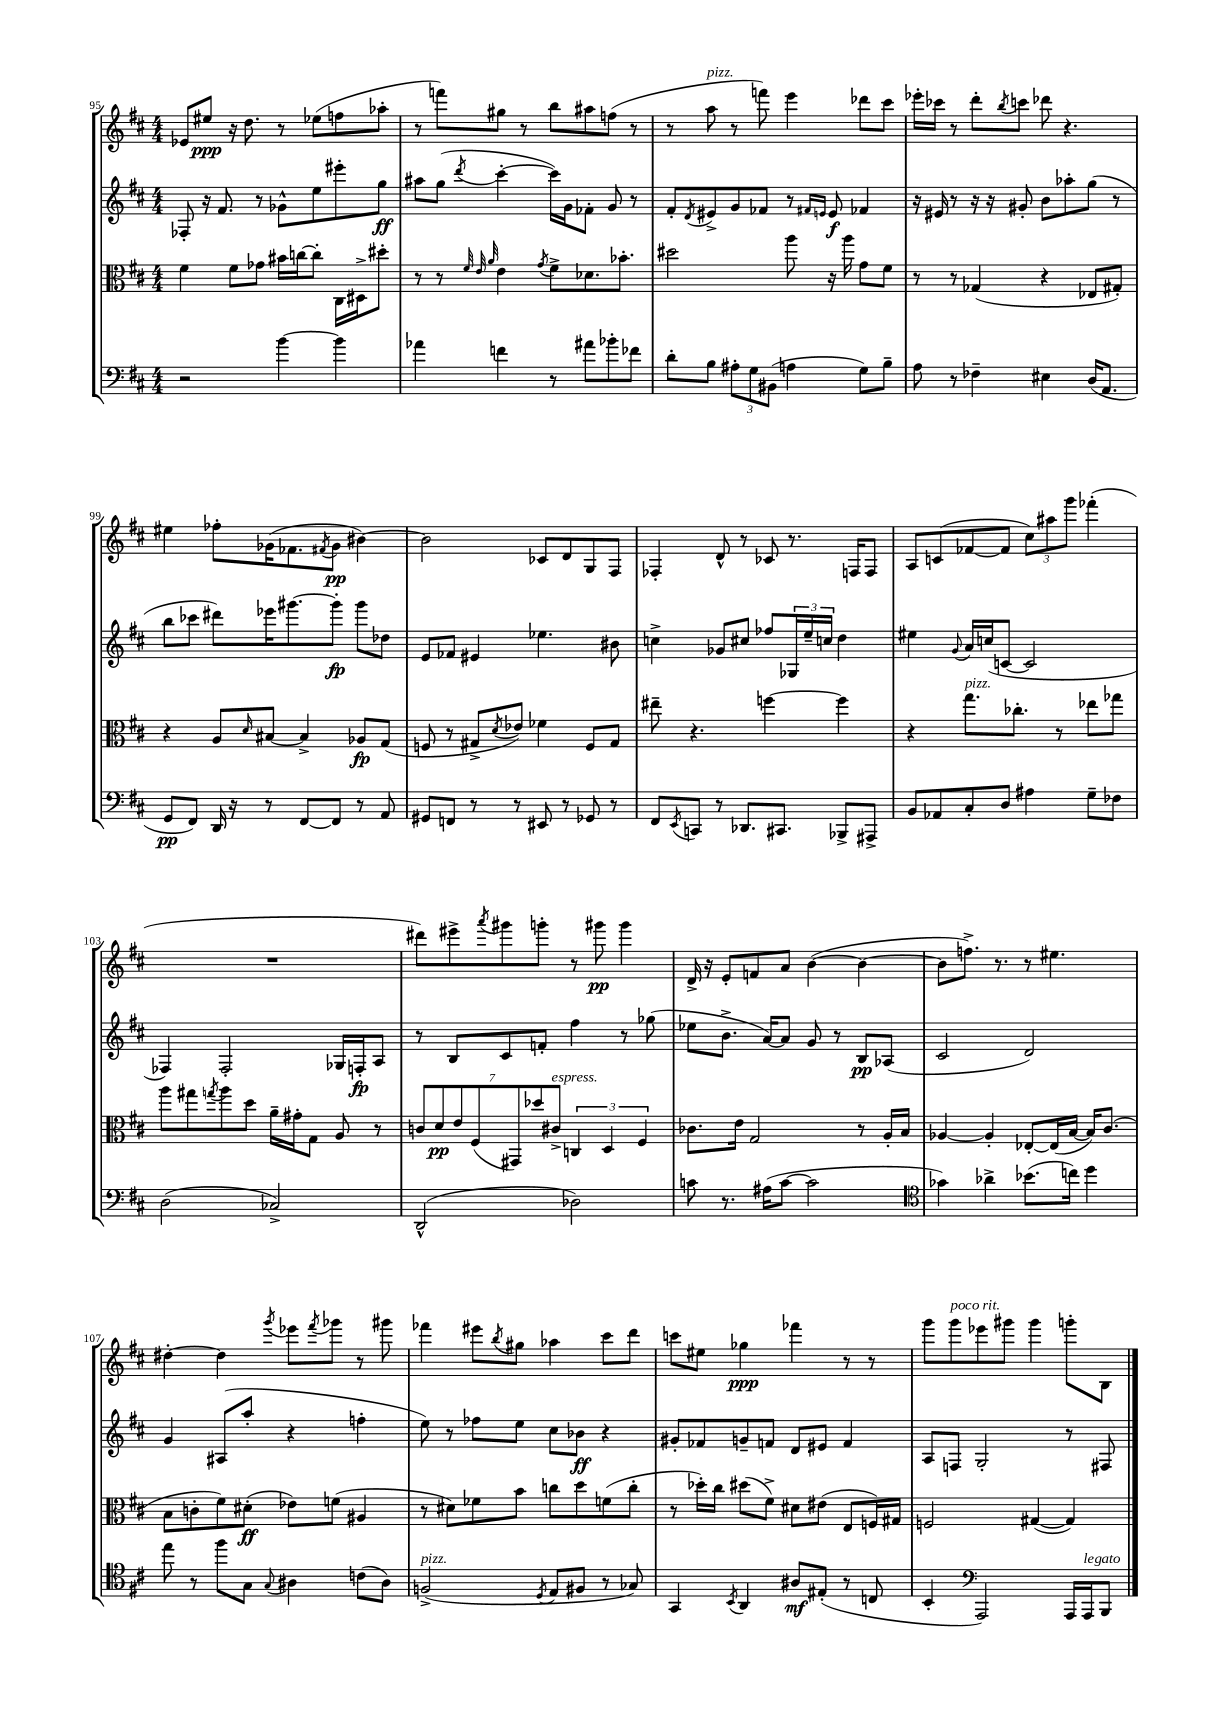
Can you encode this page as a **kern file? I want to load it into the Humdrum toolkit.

**kern	**kern	**kern	**kern
*staff4	*staff3	*staff2	*staff1
*clefF4	*clefC3	*clefG2	*clefG2
*k[f#c#]	*k[f#c#]	*k[f#c#]	*k[f#c#]
*M4/4	*M4/4	*M4/4	*M4/4
2r	4f#	8F-'	8e-
.	.	16r	8ee#
.	.	8.f#	.
.	8f#	.	16r
.	.	.	8.dd
.	8g-	8r	.
[4b	16b#	8g-^^	8r
.	[16cc	.	.
.	8cc']	8ee	(8ee-
4b]	16C#	8eee#'	8ff
.	16D#^	.	.
.	8dd#'	8gg	8aa-'
=	=	=	=
4a-	8r	8aa#	8r
.	8r	(8gg	8fff)
.	32qqf#	.	.
.	32qqe	.	.
.	32qqa	8qddd	.
4f	4e	[4ccc#'	8gg#
.	.	.	8r
.	8qg	.	.
8r	8f#^	16ccc#])	8bb
.	.	16g	.
8a#	8.d-	8f-'	8aa#
8b-'	.	8g	(8ff
.	8.b-'	.	.
8f-	.	8r	8r
=	=	=	=
8d'	2dd#	8f#'	8r
.	.	8qd	.
8B	.	8e#^	8aa
12A#'	.	8g	8r
12G	.	.	.
.	.	8f-	8fff)
(12BB#	.	.	.
4A	8aa	8r	4eee
.	.	16qqf#	.
.	.	16qqe	.
.	16r	8e	.
.	16aa	.	.
8G)	8g	4f-	8ddd-
8B~	8f#	.	8ccc#
=	=	=	=
8A	8r	16r	16eee-'
.	.	16e#	16ccc-
8r	8r	8r	8r
4F-~	(4G-	16r	8ddd'
.	.	16r	.
.	.	.	8qbb
.	.	8g#'	8ccc
4E#	4r	8b	8ddd-
.	.	8aa-'	4.r
(16D	8E-	(8gg	.
8.AA	.	.	.
.	8G#')	8r	.
=	=	=	=
8GG	4r	8bb	4ee#
8FF#)	.	8ccc-	.
16DD	8A	8ddd#)	8ff-'
16r	.	.	.
.	16qqd	.	.
8r	[8B#	16eee-	(16g-
.	.	[8.ggg#	8.f-
[8FF#	4B#^]	.	.
.	.	.	8qf#
8FF#]	.	8ggg#']	8g-
8r	8A-	8ggg#	[4b#)
8AA	(8G	8dd-	.
=	=	=	=
8GG#	8F	8e	2b#]
8FF	8r	8f-	.
8r	8G#^	4e#	.
.	8qd	.	.
8r	8e-)	.	.
8EE#	4f-	4.ee-	8c-
8r	.	.	8d
8GG-	8F	.	8G
8r	8G#	8b#	8F#
=	=	=	=
8FF#	8ee#~	4cc^	4F-'
8qEE	.	.	.
8CC	4.r	.	.
8r	.	8g-	8d^^
8.DD-	.	8cc#	8r
.	[4ff	8ff-	8c-
8.CC#	.	.	.
.	.	24G-	8.r
.	.	24ee~	.
.	.	24cc	.
8BBB-^	4ff]	4dd	.
.	.	.	16F
8AAA#^	.	.	8F
=	=	=	=
8BB	4r	4ee#	8A
8AA-	.	.	(8c
.	.	8qqg	.
8C#'	8.gg	16a	[8f-
.	.	(16cc	.
8D	.	[8c	8f-]
.	8.cc-'	.	.
4A#	.	2c]	12cc#)
.	.	.	12aa#
.	8r	.	.
.	.	.	12ggg
8G~	8ee-	.	(4fff-'
8F-	8gg-	.	.
=	=	=	=
(2D	8aa	4F-)	1r
.	8gg#	.	.
.	8qgg	.	.
.	8aa	2F-'	.
.	8dd	.	.
2C-^)	16a~	.	.
.	16g#'	.	.
.	8G	.	.
.	8A	16G-	.
.	.	16F'	.
.	8r	8A	.
=	=	=	=
(2DD^^	14c	8r	8ddd#)
.	14d	.	.
.	.	8B	8eee#^
.	14e	.	.
.	(14F#	.	.
.	.	.	8qaaa
.	.	8c#	8ggg#
.	14GG#)	.	.
.	14dd-	.	.
.	.	8f'	8ggg'
.	14c#^	.	.
2D-)	6C	4ff#	8r
.	.	.	8ggg#
.	6D	.	.
.	.	8r	4ggg#
.	6F#	.	.
.	.	(8gg-	.
=	=	=	=
8c	8.c-	8ee-	16d^
.	.	.	16r
8.r	.	8.b^	8e'
.	16e	.	.
.	2G	.	8f
(16A#	.	[16a)	.
[8c	.	8a]	8a
2c]	.	8g	([4b
.	.	8r	.
.	8r	8B	4b_
.	16A'	(8A-	.
.	16B	.	.
=	=	=	=
*clefC4	*	*	*
4g-)	[4A-	2c#	8b]
.	.	.	8.ff^)
4a-^	4A-']	.	.
.	.	.	8.r
(8.b-	[8E-'	2d)	8r
.	(16E-]	.	4.ee#
16cc)	[16B	.	.
4dd	16B])	.	.
.	(8.c#	.	.
=	=	=	=
8ee	8B	4g	[4dd#'
8r	8c'	.	.
8ff#	8f#)	(8A#	4dd#]
8G	(8d#'	8aa'	.
8qqG	.	.	8qggg
4A#	8e-)	4r	8eee-
.	.	.	8qfff#
.	(8f	.	8ggg-
(8c	4A#	4ff'	8r
8A#)	.	.	8ggg#
=	=	=	=
(2F^	8r	8ee)	4fff-
.	8d#)	8r	.
.	8f-	8ff-	8eee#
.	.	.	8qbb
.	8b	8ee	8gg#
8qD	.	.	.
8E	8cc	8cc#	4aa-
8F#	8dd	8b-	.
8r	(8f	4r	8ccc#
8G-)	8cc'	.	8ddd
=	=	=	=
4GG	8r	8g#'	8ccc
.	16dd-')	8f-	8ee#
.	16cc#	.	.
8qBB	.	.	.
4AA	(8dd#	8g~	4gg-
.	8f#^)	8f	.
8A#	8d#	8d	4fff-
(8E#'	(8e#	8e#	.
8r	8E	4f	8r
8C	16F)	.	8r
.	16G#	.	.
=	=	=	=
4BB'	2F	8A	8ggg
.	.	8F	8ggg
*clefF4	*	*	*
2AAA)	.	2G'	8eee-
.	.	.	8ggg#
.	([4G#	.	4ggg#
16AAA	4G#])	8r	8ggg'
16AAA	.	.	.
8BBB	.	8F#	8B
==	==	==	==
*-	*-	*-	*-
